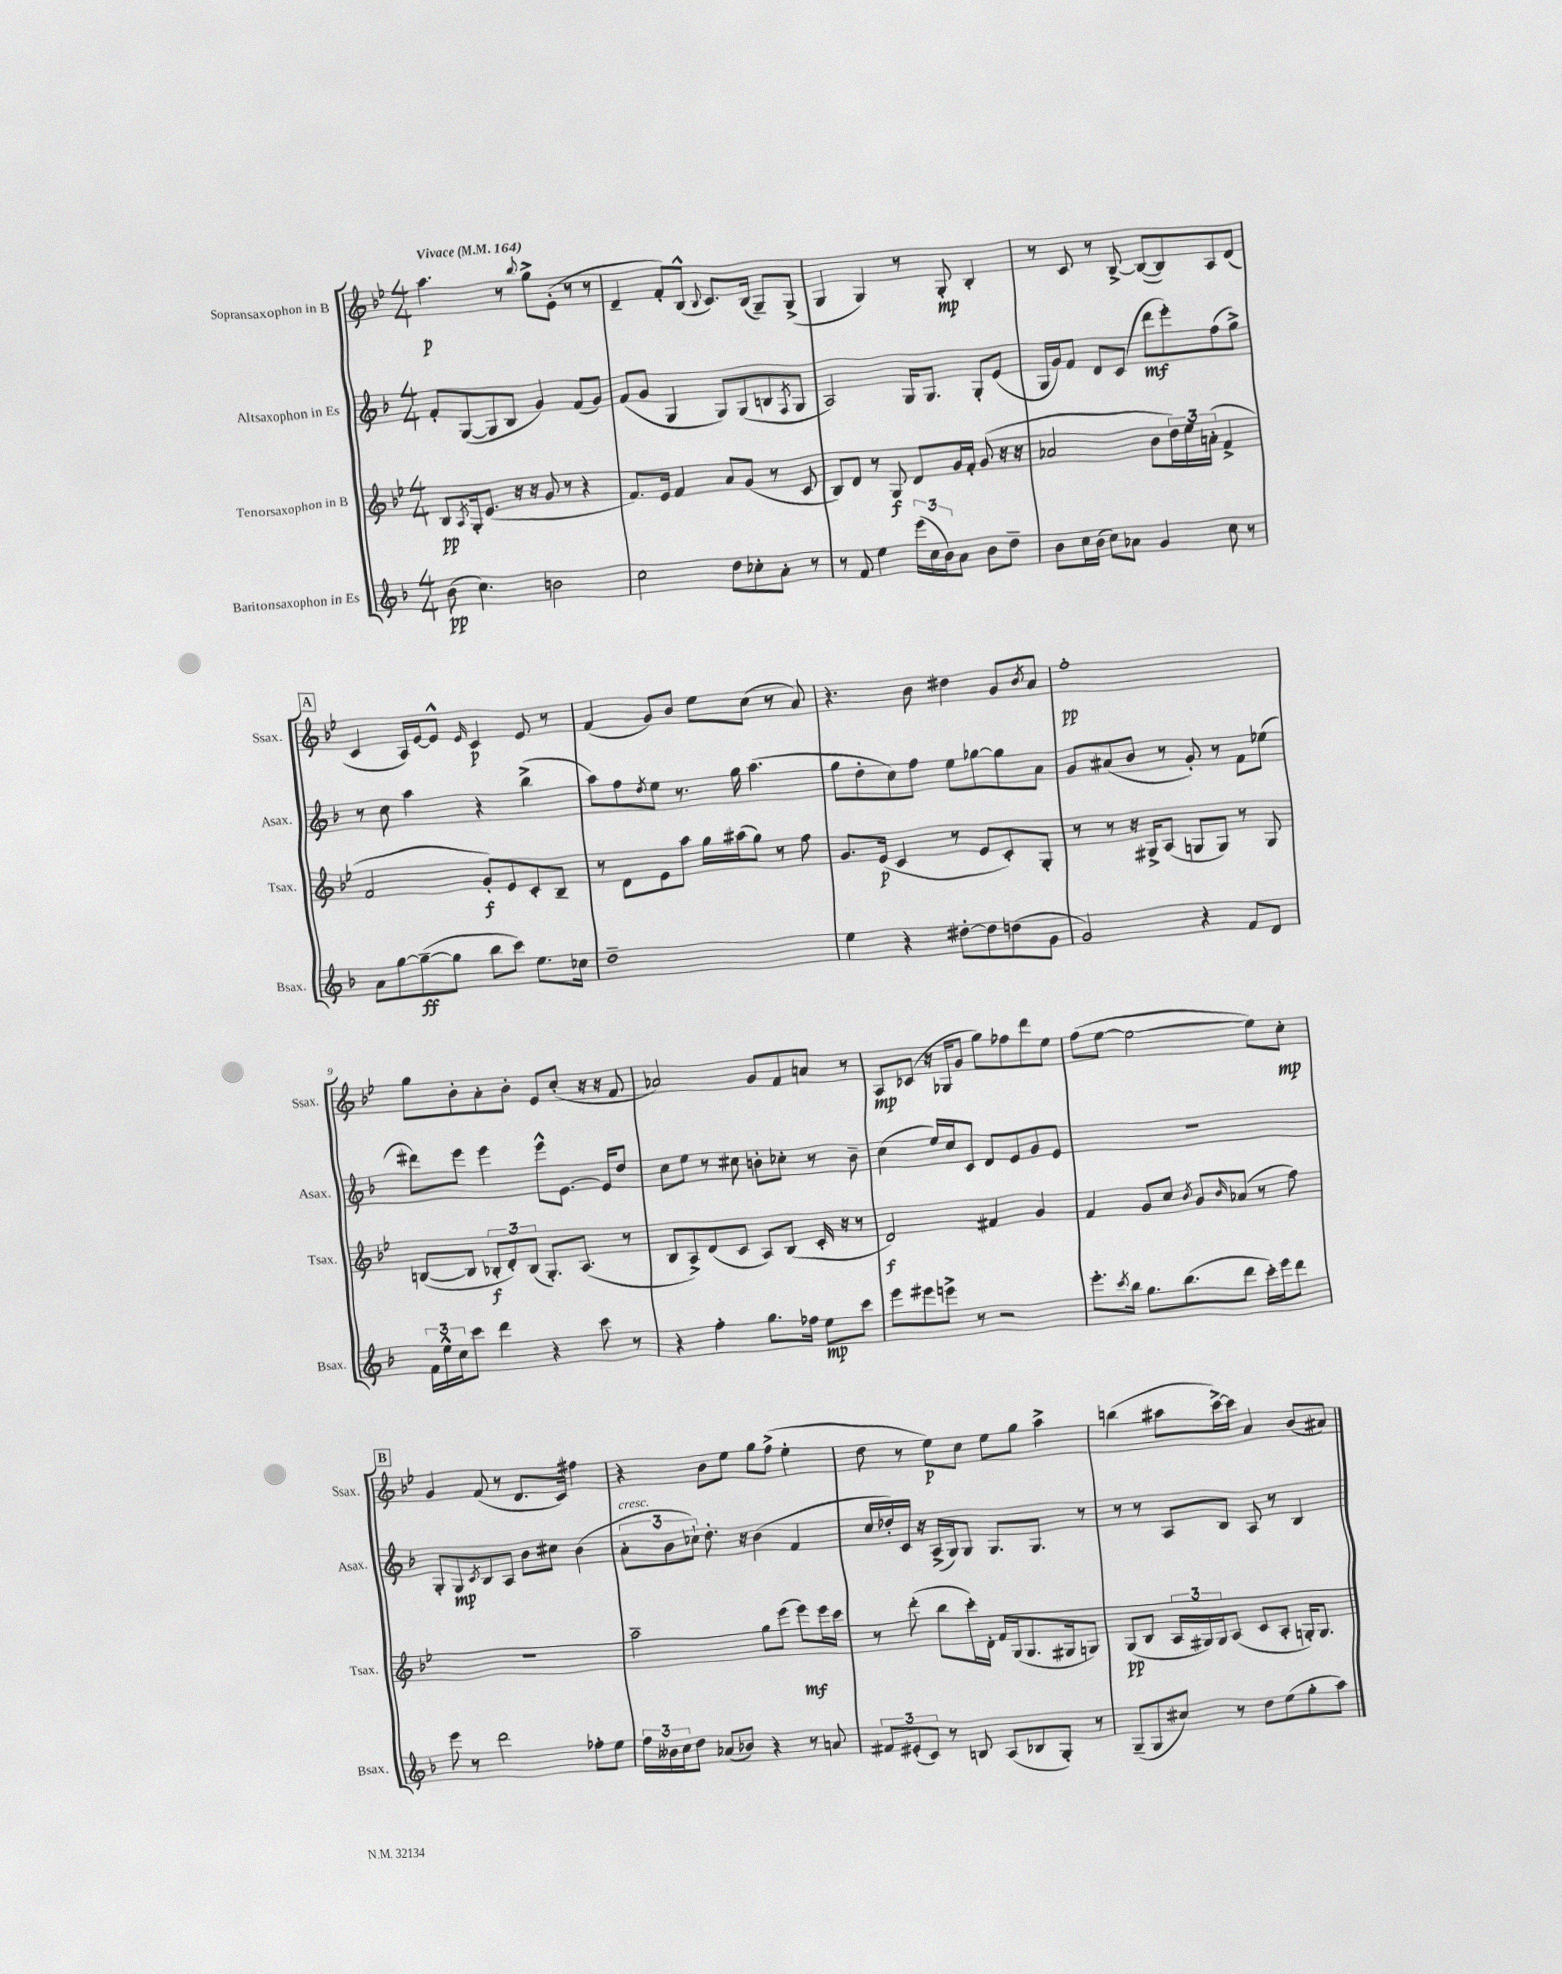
<<
\new StaffGroup <<
\new Staff = "s0" \with { instrumentName = "Sopransaxophon in B" shortInstrumentName = "Ssax." } {
    \clef treble \key bes \major \numericTimeSignature \time 4/4 \tempo "Vivace" 4 = 164
    a''4.\p r8 \appoggiatura { bes''8 } g''8-> ees'8-.( r8 r8 |
    d'4-- f'8-.) bes8-^( \appoggiatura { bes8 } c'8.) bes16( g8--) g8->( |
    g4 g4) r8 g8-.\mp bes4-. |
    r8 c'8 r8 bes8~-> bes8~( bes8) a8 d'8( |
    \mark \markup { \box "A" } c'4 a16) ees'16~ ees'8-^ \grace { ees'16 } c'4\p ees'8 r8 |
    f'4( g'8) bes'8 ees''8 c''8( r8 a'8) |
    r4. bes'8 dis''4 g'8 \acciaccatura { bes'8 } a'8 |
    f''1-.\pp |
    g''8 bes'8-. a'8-. bes'8-. ees'8 c''8-.( r16 r16 f'8 |
    aes'2) g'8 f'8 a'8 r8 |
    a8\mp ces'8( r16 ges16 g'8 g''8) fes''8 d'''8 ees''8 |
    f''8( ees''8~ ees''2~ ees''8) c''8-.\mp |
    \mark \markup { \box "B" } g'4 f'8( r8 d'8. c'16) fis''4 |
    r4 bes'8 ees''8 g''8 f''8->( ees''4-. |
    d''8 r8 ees''8\p) c''8 ees''8 g''8 a''4-> |
    b''4( ais''8 c'''16~->) c'''16 a'4 bes'8( ais'8) \bar "|." |
}
\new Staff = "s1" \with { instrumentName = "Altsaxophon in Es" shortInstrumentName = "Asax." } {
    \clef treble \key f \major \numericTimeSignature \time 4/4
    f'8-. g8~( g8 bes8 g'4) f'8( g'8) |
    f'8( g'8 g4 g8) g8( b8 \acciaccatura { f8 } g8 |
    a2) g16 g8. g8-. e'8( |
    g16 g'16) f'8 d'8 c'8( d'''8\mf e'''8-.) f''8( g''8->) |
    \mark \markup { \box "A" } r8 c''8 a''4 r4 bes''4->( |
    a''8) f''8 \acciaccatura { d''8 } e''8 r8. g''16 a''4.( |
    g''8 d''8-. c''8) f''8 e''8 ges''8~ ges''8 a'8 |
    g'8 ais'8( bes'8 r8 g'8-.) r8 f'8 ees''8( |
    dis'''8) e'''8 e'''4 e'''8-^ e'8.~ e'16 d''8 |
    c''8 e''8 r8 cis''8 b'8-. ces''8-. r8 b'8-- |
    c''4( e''16) c''16 c'8 d'8 e'8 g'8 e'8 |
    R1 |
    \mark \markup { \box "B" } g8-. g8\mp \acciaccatura { c'8 } bes8 a8 bes'8 cis''8 bes'4( |
    \tuplet 3/2 { a'8-.^\markup { \italic "cresc." } bes'8 ces''8-!) } d''8.-. r16 bes'4( f'4 |
    c''16 des''16-.) c'16 r16 a16->( g16) g8 g8. g8. r8 |
    r8 r8 a8 bes8 a8 r8 bes4 \bar "|." |
}
\new Staff = "s2" \with { instrumentName = "Tenorsaxophon in B" shortInstrumentName = "Tsax." } {
    \clef treble \key bes \major \numericTimeSignature \time 4/4
    bes8\pp \acciaccatura { a8 } g16-. ees'8.( r16 r16 g'8 r8 r4 |
    f'8.) ees'16 f'4 a'8 g'8( r8 c'8 |
    bes8) d'8 r8 g8\f d'8 g'16 f'16-. g'8( r16 r16 |
    aes'2 bes'8 \tuplet 3/2 { d''16) ees''16 a'16-.( } f'4-> |
    \mark \markup { \box "A" } f'2 g'8-.\f) ees'8 c'8-. bes8-- |
    r8 d'8 ees'8 a''8 g''16 ais''16( g''8) r8 f''8 |
    g'8. ees'16\p( c'4 r8 ees'8 c'8-.) g8-. |
    r8 r8 r16 gis16-> a8( g8 g8) r8 g8 |
    b8~( b8 \tuplet 3/2 { bes8-.\f d'8-.) bes8( } g8.-.) a8.( r8 |
    bes8 a8->) d'8( c'8 a8) bes8( c'16-. r16 r8 |
    d'2\f) fis'4 g'4 |
    f'4 g'8 c''8 \acciaccatura { bes'8 } g'8 \grace { bes'16 } aes'8( r8 f''8) |
    \mark \markup { \box "B" } R1 |
    a''2-- g''8 ees'''8( ees'''8\mf) ees'''16 c'''16 |
    r8 d'''8-.( bes''8 c'''16-.) d'16-. f'16 g16( g8. gis16 g8) |
    g8\pp( bes8 \tuplet 3/2 { a16 gis16) gis16 } a8( c'8 a8-. g16-.) g8. \bar "|." |
}
\new Staff = "s3" \with { instrumentName = "Baritonsaxophon in Es" shortInstrumentName = "Bsax." } {
    \clef treble \key f \major \numericTimeSignature \time 4/4
    bes'8\pp( c''4.) b'2 |
    c''2 d''8 ces''8-. a'8-. r8 |
    r8 f'8 e''4 \tuplet 3/2 { e'''16( c''16 bes'16) } a'8 bes'8 d''8-- |
    bes'8 c''16 bes'16( c''8) aes'8 g'4 c''8 r8 |
    \mark \markup { \box "A" } a'8 g''8~ g''8~--\ff( g''8 bes''8 c'''8) e''8. ces''16 |
    d''1-- |
    e''4 r4 dis''8~-. dis''8 d''8( g'8 |
    g'2) r4 f'8 d'8 |
    \tuplet 3/2 { f'16 e''16-^ c''16 } c'''8 d'''4 r4 c'''8 r8 |
    r4 f''4-. g''8. fes''16 e''8\mp c'''8 |
    e'''8 eis'''8 e'''8-> r8 r2 |
    e'''8.-. \acciaccatura { c'''8 } bes''16 g''8. bes''8.( d'''8 c'''16-.) e'''16 d'''8 |
    \mark \markup { \box "B" } e'''8 r8 d'''2 fes''8-. e''8 |
    \tuplet 3/2 { f''16 beses'16 c''16 } d''8 aes'8( bes'8) r4 r8 a'8 |
    \tuplet 3/2 { fis'8 eis'8-.( c'8) } r8 b8 a8( bes8 g8-.) r8 |
    g8--( g8 cis''8) r8 d''8 e''8( g''8-. a''8) \bar "|." |
}
>>
>>
